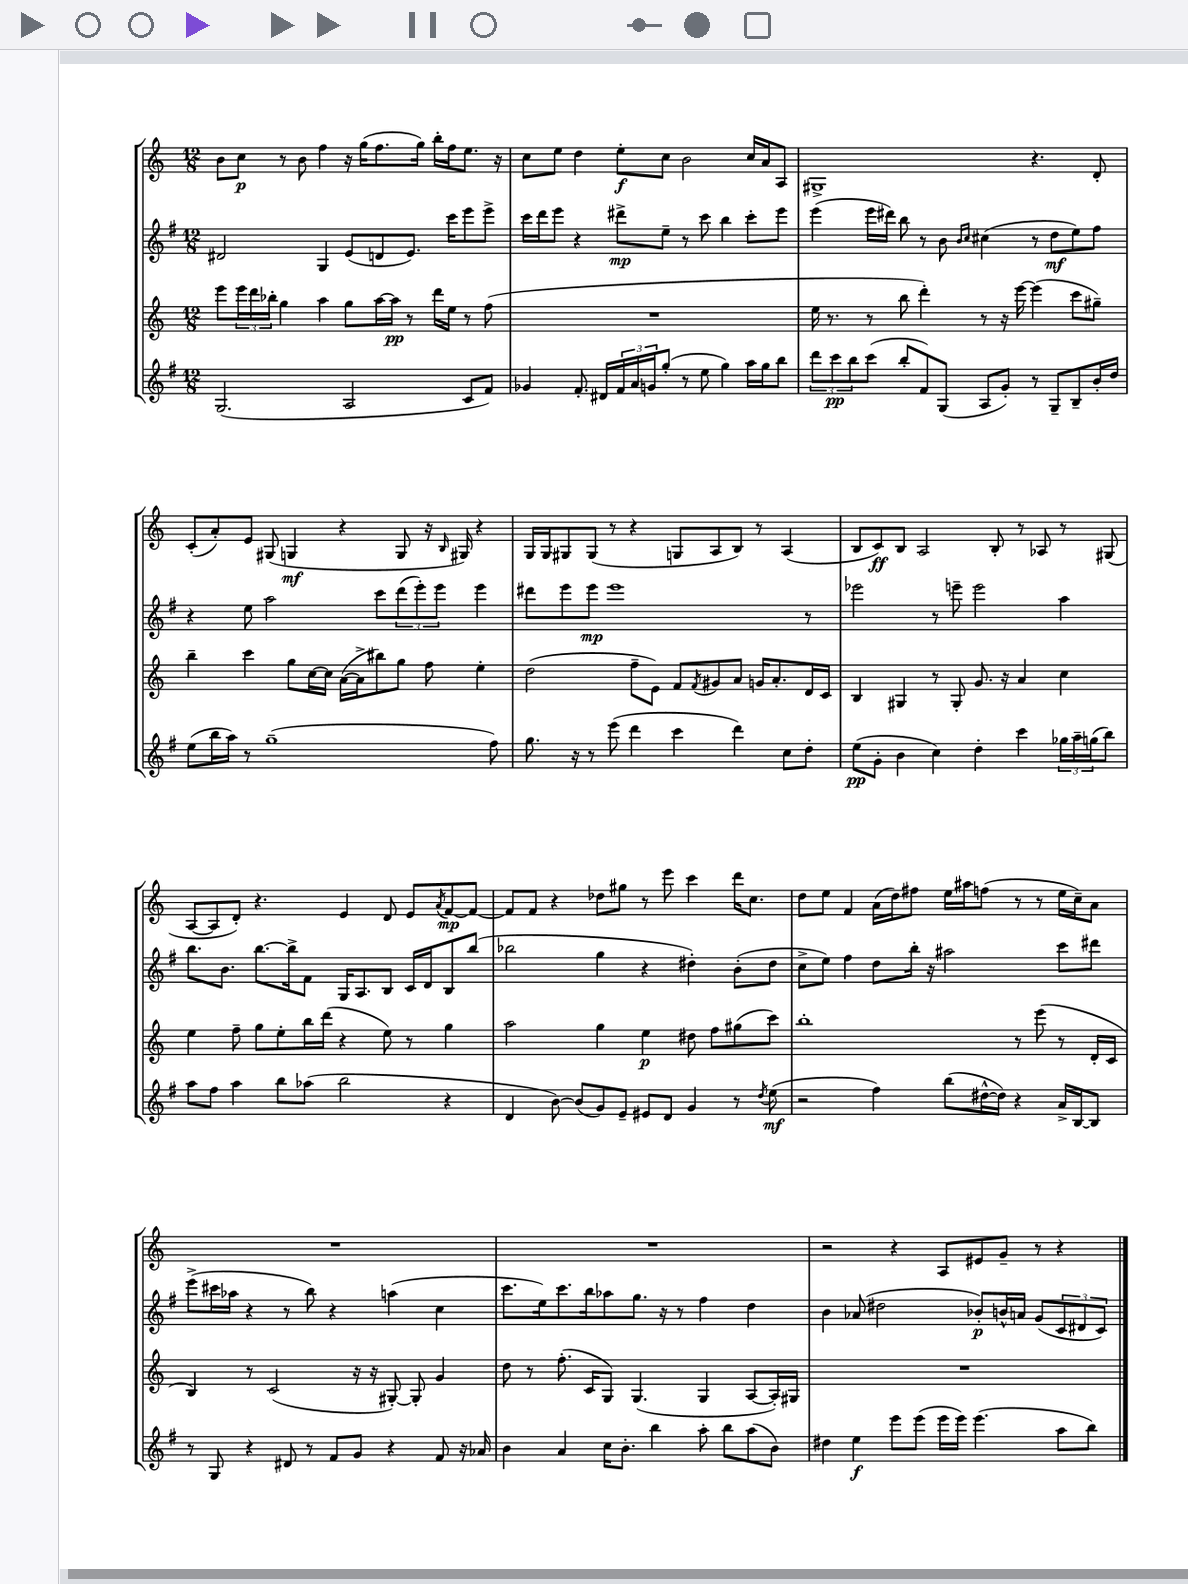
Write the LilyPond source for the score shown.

<<
\new StaffGroup <<
\new Staff = "s0" {
    \clef treble \key c \major \numericTimeSignature \time 12/8
    b'8 c''8\p r8 b'8 f''4 r16 g''16( f''8. g''16) b''16-. f''16 e''8. r16 |
    c''8 e''8 d''4 e''8-.\f c''8 b'2 c''16 a'16 a8 |
    gis1-> r4. d'8-. |
    c'8-.( a'8-.) e'8 gis8( g4\mf r4 g8 r16 \grace { b16 } gis16) r4 |
    g16 g16 gis8 gis8( r8 r4 g8 a8 b8) r8 a4( |
    b8 c'8\ff) b8 a2 b8-. r8 aes8 r8 gis8( |
    a8~ a8 d'8-.) r4. e'4 d'8 e'8 \acciaccatura { a'8 } f'8~\mp f'8~ |
    f'8 f'8 r4 des''8 gis''8 r8 e'''8 c'''4 d'''16 c''8. |
    d''8 e''8 f'4 a'16( d''16) fis''8 e''16 ais''16 f''8( r8 r8 e''16 c''16--) a'8 |
    R1. |
    R1. |
    r2 r4 a8 eis'8 g'8-- r8 r4 \bar "|." |
}
\new Staff = "s1" {
    \clef treble \key g \major \numericTimeSignature \time 12/8
    dis'2 g4 e'8( d'8 e'8.) c'''16 e'''8 e'''8-> |
    c'''16 d'''16 e'''8 r4 dis'''8->\mp e''8-- r8 c'''8 b''4 c'''8-. e'''8 |
    e'''4( e'''16 dis'''16) b''8 r8 b'8 \grace { b'16 c''16 } cis''4( r8 d''8\mf e''8) fis''8 |
    r4 e''8 a''2 c'''8 \tuplet 3/2 { d'''8( e'''8-.) e'''8 } e'''4 |
    dis'''8 e'''8 e'''8\mp e'''1 r8 |
    ees'''2 r8 e'''8-- e'''2 a''4 |
    b''8. b'8. b''8.~ b''16-> fis'8 g16 a8. b8 c'16 d'16 b8 b''8( |
    bes''2 g''4 r4 dis''4-.) b'8-.( dis''8 |
    c''8-> e''8) fis''4 d''8 b''16-. r16 ais''2 c'''8 dis'''8 |
    e'''8->( cis'''16 aes''16 r4 r8 b''8) r4 a''4( c''4 |
    c'''8. e''16) c'''8. b''16 aes''8 g''8. r16 r8 fis''4 d''4 |
    b'4 aes'8( dis''2 bes'8-.\p) b'16-^ a'16 g'8( \tuplet 3/2 { c'8 dis'8 c'8) } \bar "|." |
}
\new Staff = "s2" {
    \clef treble \key c \major \numericTimeSignature \time 12/8
    e'''8 \tuplet 3/2 { e'''16 d'''16 bes''16-. } g''4 a''4 g''8 a''16~ a''16\pp r8 d'''16 e''16 r8 f''8( |
    R1. |
    e''16 r8. r8 b''8 d'''4-.) r8 r16 e'''16~ e'''4( c'''8 gis''8--) |
    b''4-- c'''4 g''8 c''16~ c''16 a'16~( a'16-> bis''8) g''8 f''8 e''4-. |
    d''2( f''8-- e'8) f'8 \acciaccatura { f'8 } gis'8 a'8 g'16 a'8.-. d'16 c'16 |
    b4 gis4 r8 gis8-. g'8. r16 a'4 c''4 |
    e''4 f''8-- g''8 e''8-. b''16 d'''16( r4 e''8) r8 g''4 |
    a''2 g''4 e''4\p dis''8 f''8 gis''8( c'''8) |
    b''1-. r8 e'''8( r8 d'16-. c'16 |
    b4) r8 c'2( r16 r16 gis8~-.) gis8-. g'4 |
    d''8 r8 f''8.-.( c'16 g8) g4.( g4 a8~ a16-.) gis16 |
    R1. \bar "|." |
}
\new Staff = "s3" {
    \clef treble \key g \major \numericTimeSignature \time 12/8
    g2.( a2 c'8 fis'8) |
    ges'4 fis'8.-. dis'16 \tuplet 3/2 { fis'16 a'16 g'16 } g''8-.( r8 e''8 g''4) a''16 g''16 b''8 |
    \tuplet 3/2 { d'''8 c'''8\pp b''8 } c'''8( b''8-. fis'8) g8( a8 g'8-.) r8 g8-- b8-- b'16-. d''16 |
    e''8( b''16 a''16) r8 g''1--( fis''8) |
    g''8. r16 r8 e'''8( d'''4 c'''4 d'''4) c''8 d''8-. |
    e''8\pp( g'8-. b'4 c''4) d''4-. c'''4 \tuplet 3/2 { ges''16 a''16-- g''16( } b''8) |
    a''8 fis''8 a''4 b''8 aes''8( b''2 r4 |
    d'4 b'8~) b'8( g'8) e'8-- eis'8 d'8 g'4 r8 \acciaccatura { d''8 } e''8\mf( |
    r2 fis''4) b''8( dis''16~-^ dis''16) r4 a'16-> b16~ b8 |
    r8 g8 r4 dis'8 r8 fis'8 g'8 r4 fis'8 r16 aes'16 |
    b'4 a'4 c''16 b'8.-. b''4 a''8-. b''8 a''8( b'8) |
    dis''4 e''4\f e'''8 e'''8( e'''16 e'''16) e'''4.( a''8 b''8) \bar "|." |
}
>>
>>
\layout { \context { \Score \remove "Bar_number_engraver" } }
